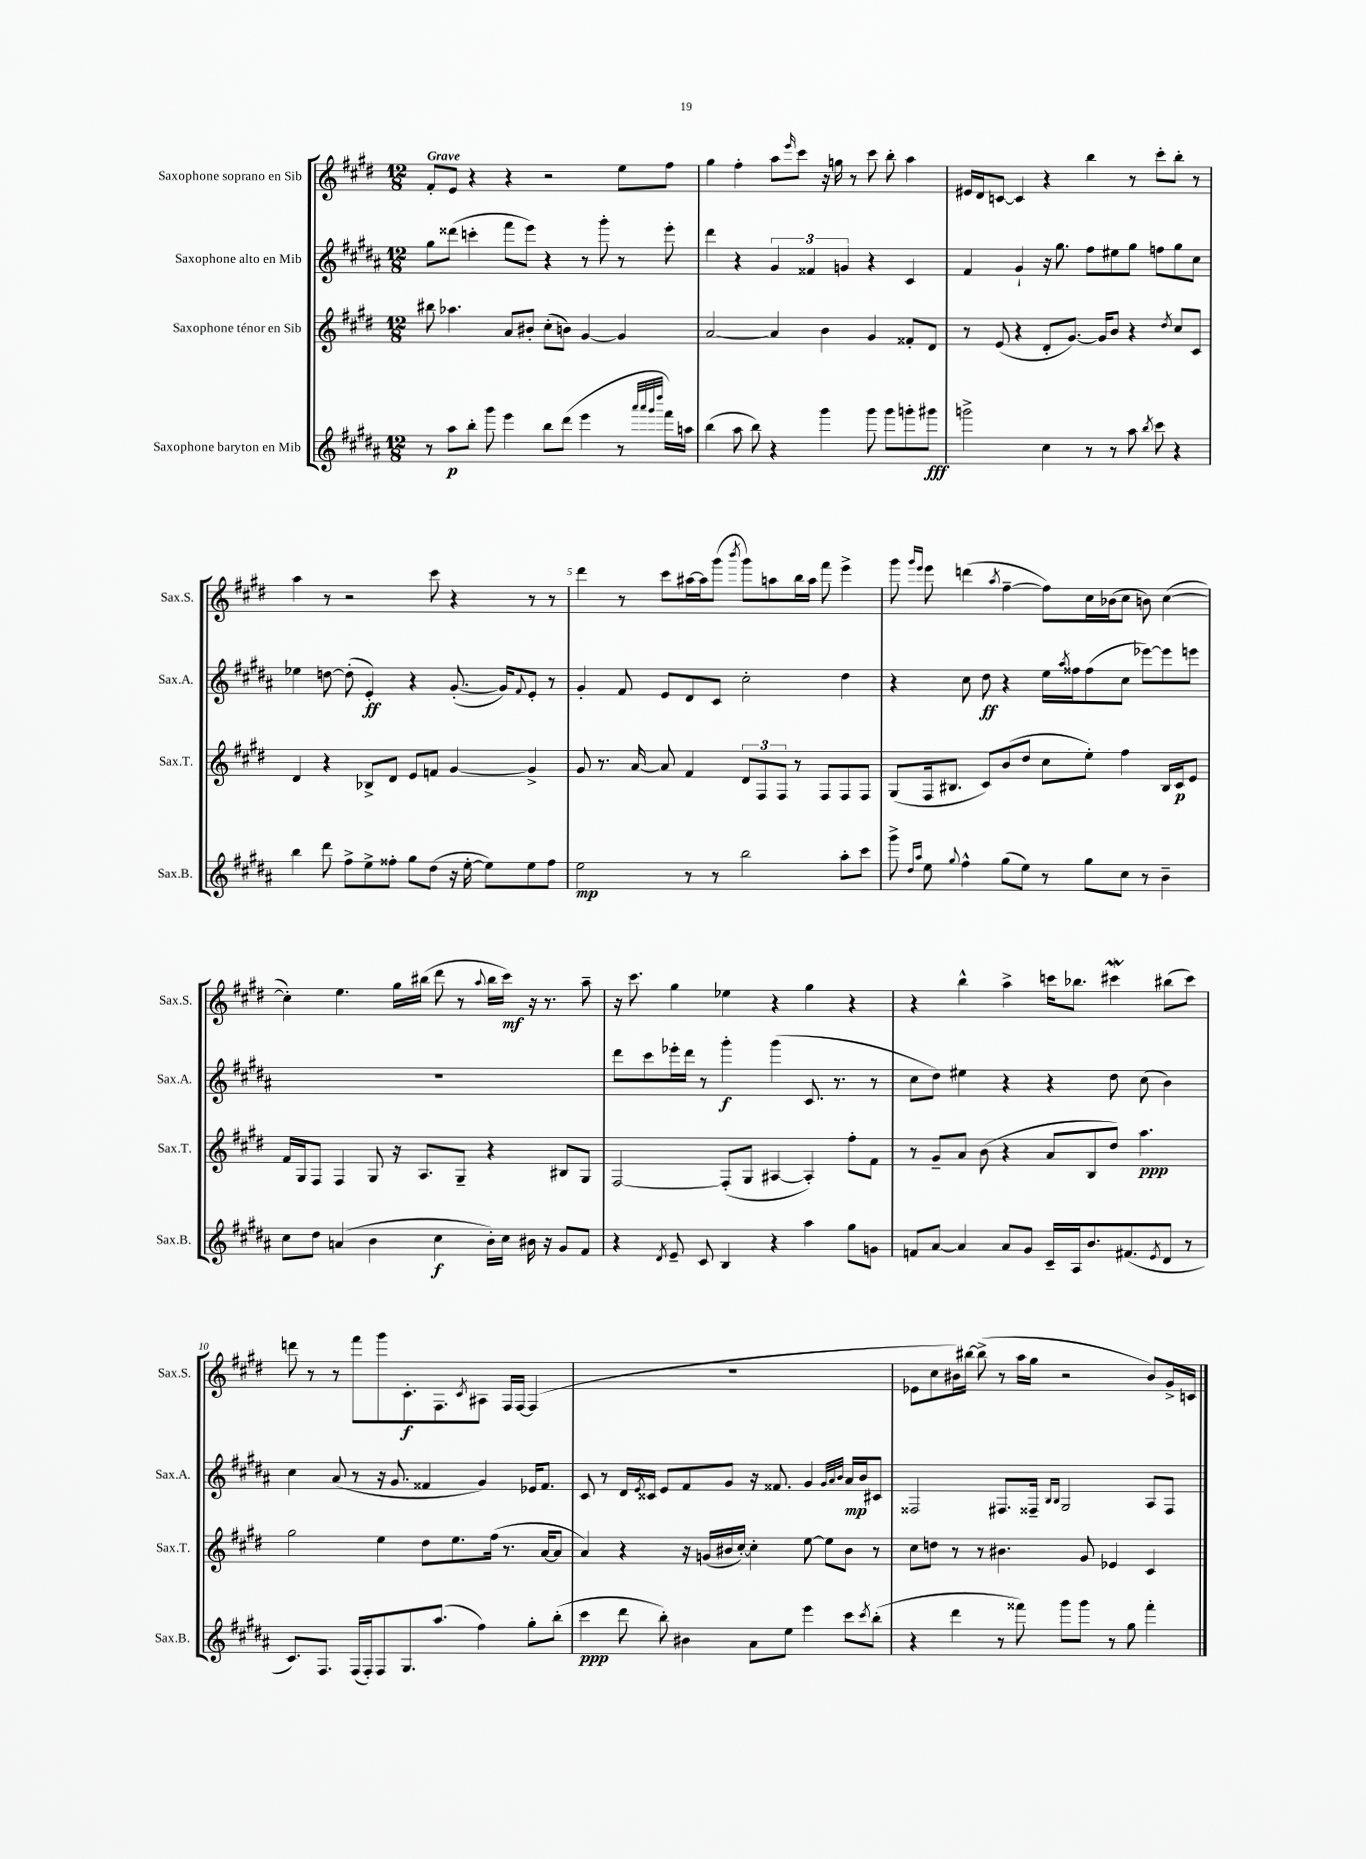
<<
\new StaffGroup <<
\new Staff = "s0" \with { instrumentName = "Saxophone soprano en Sib" shortInstrumentName = "Sax.S." } {
    \clef treble \key e \major \numericTimeSignature \time 12/8 \tempo "Grave"
    fis'8-. e'8 r4 r4 r2 e''8 fis''8 |
    gis''4 fis''4-. a''8 \grace { e'''16 } cis'''8 r16 g''16 r8 cis'''8 b''8-. a''4 |
    eis'16 dis'16 c'8~ c'4 r4 b''4 r8 cis'''8-. b''8-. r8 |
    a''4 r8 r2 cis'''8 r4 r8 r8 |
    dis'''4 r8 cis'''8 ais''16~ ais''16 gis'''8( \acciaccatura { b'''8 } gis'''8) a''8 b''16 a''16 fis'''8 e'''4-> |
    gis'''8 \grace { gis'''16 e'''16 } e'''8 d'''4( \acciaccatura { a''8 } fis''4~-- fis''8) cis''16 bes'16( cis''8 b'8) cis''4~( |
    cis''4-.) e''4. gis''16 bis''16( dis'''8 r8 \appoggiatura { a''8 } bis''16 cis'''16\mf) r16 r8. a''8-- |
    r16 cis'''8. gis''4 ees''4 r4 gis''4 r4 |
    r4 b''4-^ a''4-> c'''16 bes''8. cis'''4\mordent bis''8( cis'''8) |
    d'''8 r8 r8 fis'''8 gis'''8 cis'8.-.\f fis8. \acciaccatura { cis'8 } ais8 fis16 fis16~ fis4( |
    R1. |
    ees'8 cis''8 bis'16) bis''16~ bis''8->( r8 a''16 gis''16 r2 bis'8) gis'16-> c'16 \bar "|." |
}
\new Staff = "s1" \with { instrumentName = "Saxophone alto en Mib" shortInstrumentName = "Sax.A." } {
    \clef treble \key b \major \numericTimeSignature \time 12/8
    gis''8 disis'''8( c'''4-. fis'''8 e'''8) r4 r8 gis'''8-. r8 e'''8-. |
    dis'''4 r4 \tuplet 3/2 { gis'4 fisis'4 g'4 } r4 cis'4 |
    fis'4 gis'4-! r16 gis''8. fis''8 eis''8 gis''8 f''8 gis''8 cis''8 |
    ees''4 d''8~ d''8-.( e'4-.\ff) r4 gis'8.~-.( gis'16) \appoggiatura { fis'8 } e'8-. r8 |
    gis'4-. fis'8 e'8 dis'8 cis'8 cis''2-. dis''4 |
    r4 cis''8 dis''8\ff r4 e''16 \acciaccatura { ais''8 } fisis''16 fisis''8( cis''8 ees'''8~) ees'''8 e'''8 |
    R1. |
    dis'''8 cis'''8 ees'''16-. dis'''16 r8 gis'''4-.\f gis'''4( cis'8. r8. r8 |
    cis''8 dis''8) eis''4 r4 r4 dis''8 cis''8( b'4) |
    cis''4 ais'8( r8 r16 gis'8. fisis'4 gis'4) ees'16 fisis'8. |
    cis'8 r8 dis'16 \acciaccatura { e'8 } cisis'16 e'8 fis'8 gis'8 r16 fisis'8. gis'4 \grace { gis'32 ais'32 b'32 } ais'16\mp b'16 cis'8 |
    fisis2 fis8. fisis16-- \grace { b16 b16 } gis2 ais8 fisis8 \bar "|." |
}
\new Staff = "s2" \with { instrumentName = "Saxophone ténor en Sib" shortInstrumentName = "Sax.T." } {
    \clef treble \key e \major \numericTimeSignature \time 12/8
    bis''8 aes''4. a'8 bis'8-. cis''8-.( b'8) gis'4~ gis'4 |
    a'2~ a'4 b'4 gis'4 fisis'8-. dis'8 |
    r8 e'8( r4 dis'8-. gis'8.~) gis'16 b'8 r4 \acciaccatura { dis''8 } cis''8 cis'8 |
    dis'4 r4 bes8-> dis'8 e'8 f'8 gis'4~ gis'4-> |
    gis'8 r8. a'16~ a'8 fis'4 \tuplet 3/2 { dis'8 fis8 fis8 } r8 fis8 fis8 fis8 |
    gis8( fis16 bis8. cis'8) b'8( dis''8 cis''8 e''8-.) fis''4 bis16 cis'16\p e'8 |
    fis'16 gis16 fis8 fis4 gis8 r16 a8. gis8-- r4 bis8 gis8 |
    fis2~ fis8-.( gis8 ais4~ ais4-.) fis''8-. fis'8 |
    r8 gis'8-- a'8 b'8( r4 a'8 b8 dis''8) a''4.\ppp |
    gis''2 e''4 dis''8 e''8. fis''16( r8. a'16~ a'8 |
    a'4) r4 r16 g'16( bis'16 cis''16~-.) cis''4-. e''8~ e''8 bis'8 r8 |
    cis''8 d''8 r8 r8 bis'4. gis'8 ees'4 cis'4 \bar "|." |
}
\new Staff = "s3" \with { instrumentName = "Saxophone baryton en Mib" shortInstrumentName = "Sax.B." } {
    \clef treble \key b \major \numericTimeSignature \time 12/8
    r8 ais''8\p b''8-. gis'''8 e'''4 b''8 dis'''8( e'''4 r8 \grace { ais'''32 ais'''32 gis'''32 dis''''32 } fis'''16) a''16 |
    b''4( ais''8 b''8) r4 gis'''4 gis'''8 gis'''8 g'''8-. gis'''8\fff |
    g'''2-> cis''4 r8 r8 ais''8 \acciaccatura { b''8 } cis'''8 r4 |
    b''4 dis'''8 fis''8-> e''8-> fisis''8-. gis''8 dis''8( r16 e''16~-. e''8) e''8 fisis''8 |
    e''2\mp r8 r8 b''2 ais''8-. cis'''8 |
    gis'''8-> \grace { dis''16 ais''16 } e''8 \appoggiatura { gis''8 } fis''4-^ gis''8( e''8) r8 gis''8 cis''8 r8 b'4-- |
    cis''8 dis''8 a'4( b'4 cis''4\f b'16-.) cis''16 bis'16 r16 gis'8 fis'8 |
    r4 \acciaccatura { dis'8 } e'8-- cis'8 b4 r4 ais''4 gis''8 g'8 |
    f'8 ais'8~ ais'4 ais'8 gis'8 cis'16-- ais16 b'8. fis'8.( \acciaccatura { e'8 } dis'8 r8 |
    cis'8.) fis8. fis16( fis16-.) fis8 gis8. ais''8.( fis''4) gis''8-. b''8-.( |
    cis'''4\ppp dis'''8 b''8-.) bis'4 ais'8 e''8 e'''4 cis'''8 \acciaccatura { cis'''8 } b''8-.( |
    r4 dis'''4 r8 fisis'''8) gis'''8 gis'''8 r8 gis''8 fisis'''4-. \bar "|." |
}
>>
>>
\layout { \context { \Score \override BarNumber.break-visibility = ##(#f #t #t) barNumberVisibility = #(every-nth-bar-number-visible 5) } }
